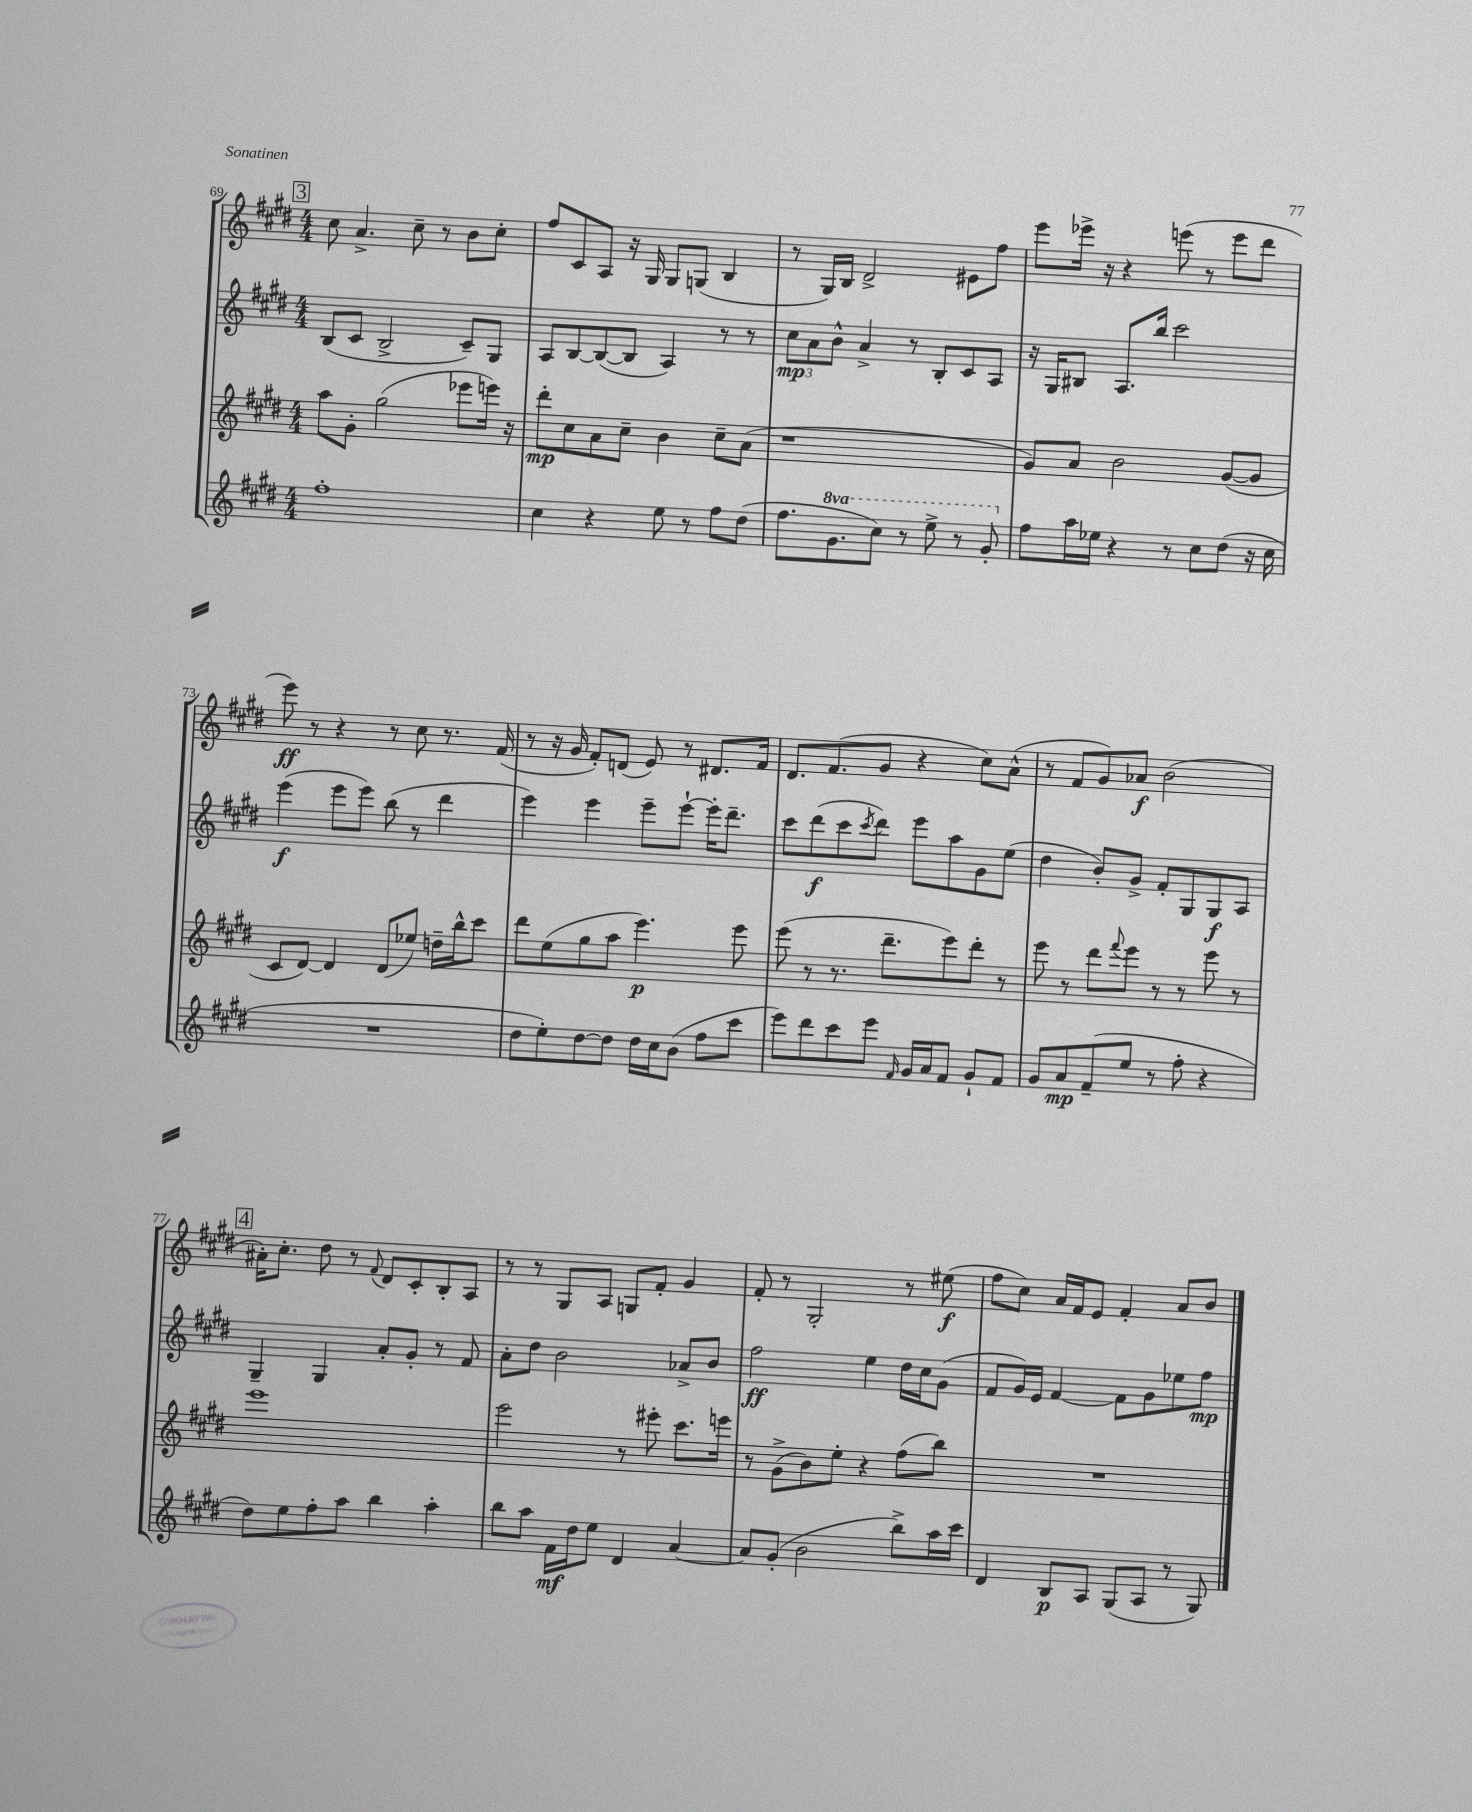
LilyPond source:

<<
\new StaffGroup <<
\new Staff = "s0" {
    \clef treble \key e \major \numericTimeSignature \time 4/4
    \mark \markup { \box "3" } cis''8 a'4.-> cis''8-- r8 b'8 cis''8-. |
    fis''8 cis'8 a8 r16 gis16 gis8 g8( b4 |
    r8 gis16) b16 dis'2-> eis'8 fis''8 |
    e'''8 ees'''16-> r16 r4 e'''8( r8 e'''8 dis'''8 |
    e'''8\ff) r8 r4 r8 cis''8 r8. fis'16( |
    r8 r16 gis'16 fis'8-.) d'8( e'8) r8 dis'8. fis'16 |
    dis'8. fis'8.( gis'8 r4 cis''8) a'8-^( |
    r8 fis'8 gis'8) aes'8\f b'2( |
    \mark \markup { \box "4" } ais'16-.) cis''8.-. dis''8 r8 \appoggiatura { fis'8 } dis'8 cis'8-. b8-. a8 |
    r8 r8 gis8 a8 g8 fis'8-. gis'4 |
    fis'8-. r8 gis2-. r8 eis''8\f( |
    fis''8 cis''8) a'16 fis'16 e'8 fis'4-. a'8 b'8 \bar "|." |
}
\new Staff = "s1" {
    \clef treble \key e \major \numericTimeSignature \time 4/4
    \mark \markup { \box "3" } b8( cis'8 b2-> cis'8--) gis8 |
    a8 b8~ b8~( b8 a4) r8 r8 |
    \tuplet 3/2 { cis''8\mp a'8 b'8-^ } a'4-> r8 b8-. cis'8 a8 |
    r16 gis16 bis8 a8. b''16 cis'''2 |
    e'''4\f( e'''8 e'''8) b''8( r8 dis'''4 |
    e'''4) e'''4 e'''8-- e'''8~-! e'''16-. dis'''8.-- |
    cis'''8 dis'''8\f( cis'''8 \acciaccatura { cis'''8 } dis'''8) e'''8 a''8 gis'8 e''8( |
    dis''4 b'8-.) gis'8-> fis'8-. gis8 gis8\f a8 |
    \mark \markup { \box "4" } gis4-- gis4 a'8-. gis'8-. r8 fis'8 |
    a'8-. dis''8 b'2 aes'8-> b'8 |
    fis''2\ff e''4 dis''16 cis''16 gis'8( |
    fis'8 gis'16) e'16 fis'4~ fis'8 gis'8 ees''8 fis''8\mp \bar "|." |
}
\new Staff = "s2" {
    \clef treble \key e \major \numericTimeSignature \time 4/4
    \mark \markup { \box "3" } a''8 gis'8-. gis''2( ees'''8 e'''16) r16 |
    dis'''8-.\mp cis''8 a'8 cis''8-- b'4 cis''8-- a'8( |
    r1 |
    gis'8) a'8 b'2 gis'8~( gis'8 |
    cis'8 dis'8~) dis'4 dis'8( ees''8) d''16-- b''16-^ cis'''8 |
    dis'''8 e''8( gis''8 a''8 e'''4.\p) e'''8 |
    e'''8( r8 r8. dis'''8.-- e'''8) dis'''8-. r8 |
    e'''8 r8 dis'''8 \appoggiatura { fis'''8 } e'''8 r8 r8 e'''8 r8 |
    \mark \markup { \box "4" } e'''1 |
    e'''2 r8 eis'''8-. cis'''8. e'''16 |
    r8 gis'8->( b'8) e''8-. r4 fis''8( b''8) |
    R1 \bar "|." |
}
\new Staff = "s3" {
    \clef treble \key e \major \numericTimeSignature \time 4/4 \set Staff.ottavationMarkups = #ottavation-simple-ordinals
    \mark \markup { \box "3" } fis''1-. |
    cis''4 r4 e''8 r8 fis''8 dis''8( |
    fis''8. \ottava #1 gis''8. cis'''8) r8 e'''8-> r8 gis''8-. \ottava #0 |
    fis''8 a''16 ees''16 r4 r8 cis''8 dis''8( r16 cis''16 |
    R1 |
    dis''8 e''8-.) dis''8~ dis''8 dis''16 cis''16 b'8( fis''8 cis'''8 |
    e'''8) dis'''8 cis'''8 e'''8 \grace { fis'16 } gis'16 a'16 fis'8 gis'8-! fis'8 |
    gis'8 a'8\mp fis'8--( e''8 r8 fis''8-. r4 |
    \mark \markup { \box "4" } dis''8) e''8 fis''8-. a''8 b''4 a''4-. |
    b''8 a''8 fis'16\mf dis''16 e''8 dis'4 a'4~ |
    a'8 gis'8-.( b'2 b''8->) a''16 cis'''16 |
    dis'4 b8\p a8 gis8( a8 r8 gis8) \bar "|." |
}
>>
>>
\layout { \context { \Score currentBarNumber = #69 } }
